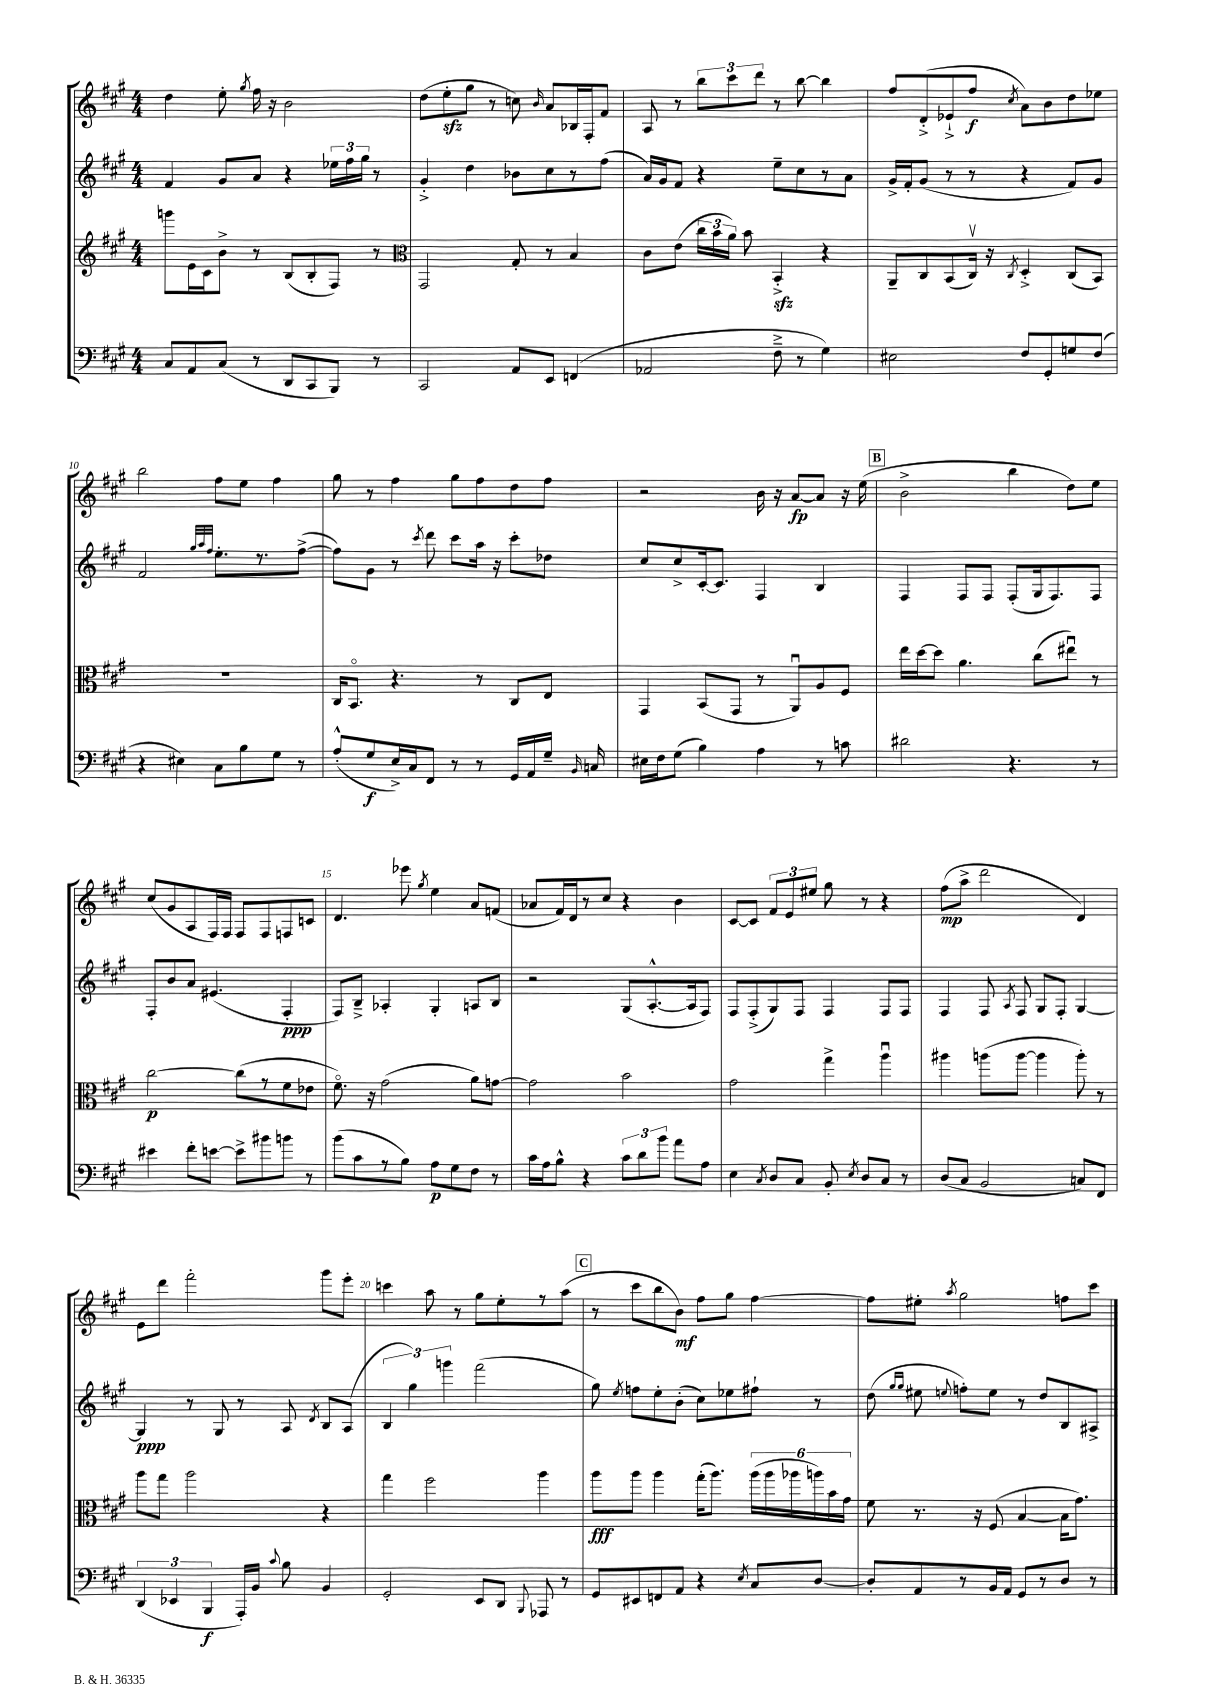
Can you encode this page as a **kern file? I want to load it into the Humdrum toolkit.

**kern	**dynam	**kern	**dynam	**kern	**dynam	**kern	**dynam
*part4	*part4	*part3	*part3	*part2	*part2	*part1	*part1
*staff4	*staff4	*staff3	*staff3	*staff2	*staff2	*staff1	*staff1
*clefF4	*	*clefG2	*	*clefG2	*	*clefG2	*
*k[f#c#g#]	*	*k[f#c#g#]	*	*k[f#c#g#]	*	*k[f#c#g#]	*
*M4/4	*	*M4/4	*	*M4/4	*	*M4/4	*
=6	=6	=6	=6	=6	=6	=6	=6
8C#/L	.	8gggn\L	.	4f#/	.	4dd\	.
8AA/	.	16e\L	.	.	.	.	.
.	.	16c#\J	.	.	.	.	.
(8C#/J	.	8b^\J	.	8g#/L	.	8ee'\	.
.	.	.	.	.	.	8qgg#/	.
8r	.	8r	.	8a/J	.	16ff#\	.
.	.	.	.	.	.	16r	.
8DD/L	.	(8B/L	.	4r	.	2b\	.
8CC#/	.	8B'/	.	.	.	.	.
8BBB/J)	.	8F#/J)	.	24ee-X\LL	.	.	.
.	.	.	.	24ff#\	.	.	.
.	.	.	.	24gg#\JJ	.	.	.
8r	.	8r	.	8r	.	.	.
=7	=7	=7	=7	=7	=7	=7	=7
*	*	*clefC3	*	*	*	*	*
2CC#/	.	2GG#/	.	4g#'^/	.	(8dd\L	.
.	.	.	.	.	.	8eezz'\	.
.	.	.	.	4dd\	.	8gg#\J	.
.	.	.	.	.	.	8r	.
8AA/L	.	8G#'/	.	8b-X\L	.	8ccn\)	.
.	.	.	.	.	.	16qqb/	.
8EE/J	.	8r	.	8cc#\	.	8a/L	.
(4FFn/	.	4B/	.	8r	.	16B-X/L	.
.	.	.	.	.	.	16F#'/J	.
.	.	.	.	(8ff#\J	.	8f#/J	.
=8	=8	=8	=8	=8	=8	=8	=8
2AA-X/	.	8c#\L	.	16a/LL)	.	8A/	.
.	.	.	.	16g#/J	.	.	.
.	.	(8e\J	.	8f#/J	.	8r	.
.	.	24cc#\LL	.	4r	.	12bb\L	.
.	.	24b\	.	.	.	.	.
.	.	24a\JJ)	.	.	.	12ccc#\	.
.	.	8b\	.	.	.	.	.
.	.	.	.	.	.	12ddd\J	.
8F#~^\	.	4BBzz'^/	.	8ee~\L	.	8r	.
8r	.	.	.	8cc#\	.	[8bb\	.
4G#\)	.	4r	.	8r	.	4bb\]	.
.	.	.	.	8a\J	.	.	.
=9	=9	=9	=9	=9	=9	=9	=9
2E#X\	.	8AA~/L	.	16g#^/LL	.	8ff#/L	.
.	.	.	.	16f#'/J	.	.	.
.	.	8C#/	.	(8g#/J	.	(8d'^/	.
.	.	(8BB/	.	8r	.	8e-X`^/	.
.	.	16C#v/Jk)	.	8r	.	8ff#/J	f
.	.	16r	.	.	.	.	.
.	.	8qC#/	.	.	.	8qcc#/	.
8F#/L	.	4D'^/	.	4r	.	8a\L)	.
8GG#'/	.	.	.	.	.	8b\	.
8Gn/	.	(8C#/L	.	8f#/L)	.	8dd\	.
(8F#/J	.	8BB/J)	.	8g#/J	.	8ee-X\J	.
!!LO:LB:g=z
=10	=10	=10	=10	=10	=10	=10	=10
4r	.	1r	.	2f#/	.	2bb\	.
4E#X\)	.	.	.	.	.	.	.
.	.	.	.	32qqgg#/LLL	.	.	.
.	.	.	.	32qqaa/	.	.	.
.	.	.	.	32qqff#/JJJ	.	.	.
8C#\L	.	.	.	8.ee'\L	.	8ff#\L	.
8B\	.	.	.	.	.	8ee\J	.
.	.	.	.	8.r	.	.	.
8G#\J	.	.	.	.	.	4ff#\	.
8r	.	.	.	([8ff#^\J	.	.	.
=11	=11	=11	=11	=11	=11	=11	=11
(8A'^^/L	.	16C#/KL	.	8ff#\L])	.	8gg#\	.
.	.	8.BB/J	.	.	.	.	.
8G#/	f	.	.	8g#\J	.	8r	.
16E^/L)	.	4.r	.	8r	.	4ff#\	.
16C#/J	.	.	.	.	.	.	.
.	.	.	.	8qccc#/	.	.	.
8FF#/J	.	.	.	8ddd\	.	.	.
8r	.	.	.	8ccc#\L	.	8gg#\L	.
8r	.	8r	.	16aa\Jk	.	8ff#\	.
.	.	.	.	16r	.	.	.
16GG#/LL	.	8C#/L	.	8ccc#'\L	.	8dd\	.
16AA/	.	.	.	.	.	.	.
16G#~/JJ	.	8E/J	.	8dd-X\J	.	8ff#\J	.
16qqBB/	.	.	.	.	.	.	.
16Cn/	.	.	.	.	.	.	.
=12	=12	=12	=12	=12	=12	=12	=12
16E#X\LL	.	4GG#/	.	8cc#/L	.	2r	.
16F#\J	.	.	.	.	.	.	.
(8G#\J	.	.	.	8cc#^/	.	.	.
4B\)	.	(8BB/L	.	[16c#'/k	.	.	.
.	.	.	.	8.c#/J]	.	.	.
.	.	8GG#/J	.	.	.	.	.
4A\	.	8r	.	4F#/	.	16b\	.
.	.	.	.	.	.	16r	.
.	.	8AAu/L)	.	.	.	[8a/L	fp
8r	.	8A/	.	4B/	.	8a/J]	.
8cn\	.	8F#/J	.	.	.	16r	.
.	.	.	.	.	.	(16ee\	.
!!LO:REH:place=s1:t=B
=13	=13	=13	=13	=13	=13	=13	=13
2d#X\	.	16ee\LL	.	4F#/	.	2b^\	.
.	.	[16dd\J	.	.	.	.	.
.	.	8dd\J]	.	.	.	.	.
.	.	4.a\	.	8F#/L	.	.	.
.	.	.	.	8F#/J	.	.	.
4.r	.	.	.	(8F#'/L	.	4bb\	.
.	.	(8cc#\L	.	16G#/k	.	.	.
.	.	.	.	8.F#/)	.	.	.
.	.	8ee#Xu\J)	.	.	.	8dd\L)	.
8r	.	8r	.	8F#/J	.	8ee\J	.
!!LO:LB:g=z
=14	=14	=14	=14	=14	=14	=14	=14
4e#X\	.	[2cc#\	p	8F#'/L	.	(8cc#/L	.
.	.	.	.	8b/	.	8g#/	.
8f#'\L	.	.	.	8a/J	.	8A/	.
[8en\J	.	.	.	(4.e#X/	.	16F#/L)	.
.	.	.	.	.	.	16F#/JJ	.
8e^\L]	.	(8cc#\L]	.	.	.	8F#/L	.
8b#X\	.	8r	.	.	.	8F#/	.
8bn\J	.	8f#\	.	4F#'/	ppp	8Fn/	.
8r	.	8e-X\J	.	.	.	8cn/J	.
=15	=15	=15	=15	=15	=15	=15	=15
(8b\L	.	8.f#\)	.	8F#/L)	.	4.d/	.
8c#\	.	.	.	8B~^/J	.	.	.
.	.	16r	.	.	.	.	.
8r	.	(2g#\	.	4A-X'/	.	.	.
8B\J)	.	.	.	.	.	8eee-X\	.
.	.	.	.	.	.	8qgg#/	.
8A\L	p	.	.	4G#'/	.	4ee\	.
8G#\	.	.	.	.	.	.	.
8F#\J	.	8a\L)	.	8An/L	.	8a/L	.
8r	.	[8gn\J	.	8B/J	.	(8fn/J	.
=16	=16	=16	=16	=16	=16	=16	=16
16c#\LL	.	2g\]	.	2r	.	8a-X/L	.
16A\J	.	.	.	.	.	.	.
8B^^\J	.	.	.	.	.	16f#/L)	.
.	.	.	.	.	.	16d/J	.
4r	.	.	.	.	.	8r	.
.	.	.	.	.	.	8cc#/J	.
12c#\L	.	2b\	.	(8G#/L	.	4r	.
12d\	.	.	.	.	.	.	.
.	.	.	.	[8.A'^^/	.	.	.
12b\J	.	.	.	.	.	.	.
8a\L	.	.	.	.	.	4b\	.
.	.	.	.	16A/k]	.	.	.
8A\J	.	.	.	8F#/J)	.	.	.
=17	=17	=17	=17	=17	=17	=17	=17
4E\	.	2g#\	.	8F#/L	.	[8c#/L	.
.	.	.	.	(8F#'^/	.	8c#/J]	.
8qC#/	.	.	.	.	.	.	.
8D/L	.	.	.	8G#/)	.	12f#/L	.
.	.	.	.	.	.	12e/	.
8C#/J	.	.	.	8F#/J	.	.	.
.	.	.	.	.	.	12ee#X/J	.
8BB'/	.	4gg#^\	.	4F#/	.	8gg#\	.
8qE/	.	.	.	.	.	.	.
8D/L	.	.	.	.	.	8r	.
8C#/J	.	4aau\	.	8F#/L	.	4r	.
8r	.	.	.	8F#/J	.	.	.
=18	=18	=18	=18	=18	=18	=18	=18
(8D/L	.	4aa#X\	.	4F#/	.	(8ff#\L	mp
8C#/J	.	.	.	.	.	8aa^\J	.
2BB/	.	(8aan\L	.	8F#/	.	2ddd\	.
.	.	.	.	8qA/	.	.	.
.	.	[8aa\J	.	8F#/	.	.	.
.	.	4aa\]	.	8G#/L	.	.	.
.	.	.	.	8F#'/J	.	.	.
8Cn/L)	.	8aa'\)	.	[4G#/	.	4d/)	.
8FF#/J	.	8r	.	.	.	.	.
!!LO:LB:g=z
=19	=19	=19	=19	=19	=19	=19	=19
(6DD/	.	8aa\L	.	4G#/]	ppp	8e\L	.
.	.	8gg#\J	.	.	.	8ddd\J	.
6EE-X/	.	.	.	.	.	.	.
.	.	2aa\	.	8r	.	2fff#'\	.
6BBB/	f	.	.	.	.	.	.
.	.	.	.	8G#/	.	.	.
16AAA'/LL)	.	.	.	8r	.	.	.
16BB/JJ	.	.	.	.	.	.	.
8qqc#/	.	.	.	.	.	.	.
8B\	.	.	.	8A/	.	.	.
.	.	.	.	8qd/	.	.	.
4BB/	.	4r	.	8B/L	.	8ggg#\L	.
.	.	.	.	(8A/J	.	8eee'\J	.
=20	=20	=20	=20	=20	=20	=20	=20
2GG#'/	.	4gg#\	.	6B/	.	4cccn\	.
.	.	.	.	6gg#\)	.	.	.
.	.	2ff#\	.	.	.	8aa\	.
.	.	.	.	6gggn\	.	.	.
.	.	.	.	.	.	8r	.
8EE/L	.	.	.	(2fff#\	.	8gg#\L	.
8DD/J	.	.	.	.	.	8ee'\	.
8qqBBB/	.	.	.	.	.	.	.
8AAA-X/	.	4aa\	.	.	.	8r	.
8r	.	.	.	.	.	(8aa\J	.
!!LO:REH:place=s1:t=C
=21	=21	=21	=21	=21	=21	=21	=21
8GG#/L	.	8aa\L	fff	8gg#\)	.	8r	.
.	.	.	.	8qee/	.	.	.
8EE#X/	.	8aa\J	.	8ffn\L	.	8ccc#\L	.
8FFn/	.	4aa\	.	8ee'\	.	8bb\	.
8AA/J	.	.	.	(8b'\J	.	8b\J)	mf
4r	.	(16gg#'\KL	.	8cc#\L)	.	8ff#\L	.
.	.	8.aa\J)	.	.	.	.	.
.	.	.	.	8ee-X\	.	8gg#\J	.
8qE/	.	.	.	.	.	.	.
8C#/L	.	(24aa\LL	.	8ff#X`\J	.	[4ff#\	.
.	.	24aa\	.	.	.	.	.
.	.	24aa-X\	.	.	.	.	.
[8D/J	.	24aan\)	.	8r	.	.	.
.	.	24b\	.	.	.	.	.
.	.	24g#\JJ	.	.	.	.	.
=22	=22	=22	=22	=22	=22	=22	=22
8D'/L]	.	8f#\	.	(8dd\	.	8ff#\L]	.
.	.	.	.	16qqgg#/LL	.	.	.
.	.	.	.	16qqgg#/JJ	.	.	.
8AA/	.	8.r	.	8ee#X\	.	8ee#X'\J	.
.	.	.	.	8qqeen/	.	8qaa/	.
8r	.	.	.	8ffn'\L)	.	2gg#\	.
.	.	16r	.	.	.	.	.
16BB/L	.	(8F#/	.	8ee\J	.	.	.
16AA/JJ	.	.	.	.	.	.	.
8GG#/L	.	[4B/	.	8r	.	.	.
8r	.	.	.	8dd/L	.	.	.
8D/J	.	16B\KL]	.	8B/	.	8ffn\L	.
.	.	8.g#\J)	.	.	.	.	.
8r	.	.	.	8A#X^/J	.	8ccc#\J	.
==	==	==	==	==	==	==	==
*-	*-	*-	*-	*-	*-	*-	*-
